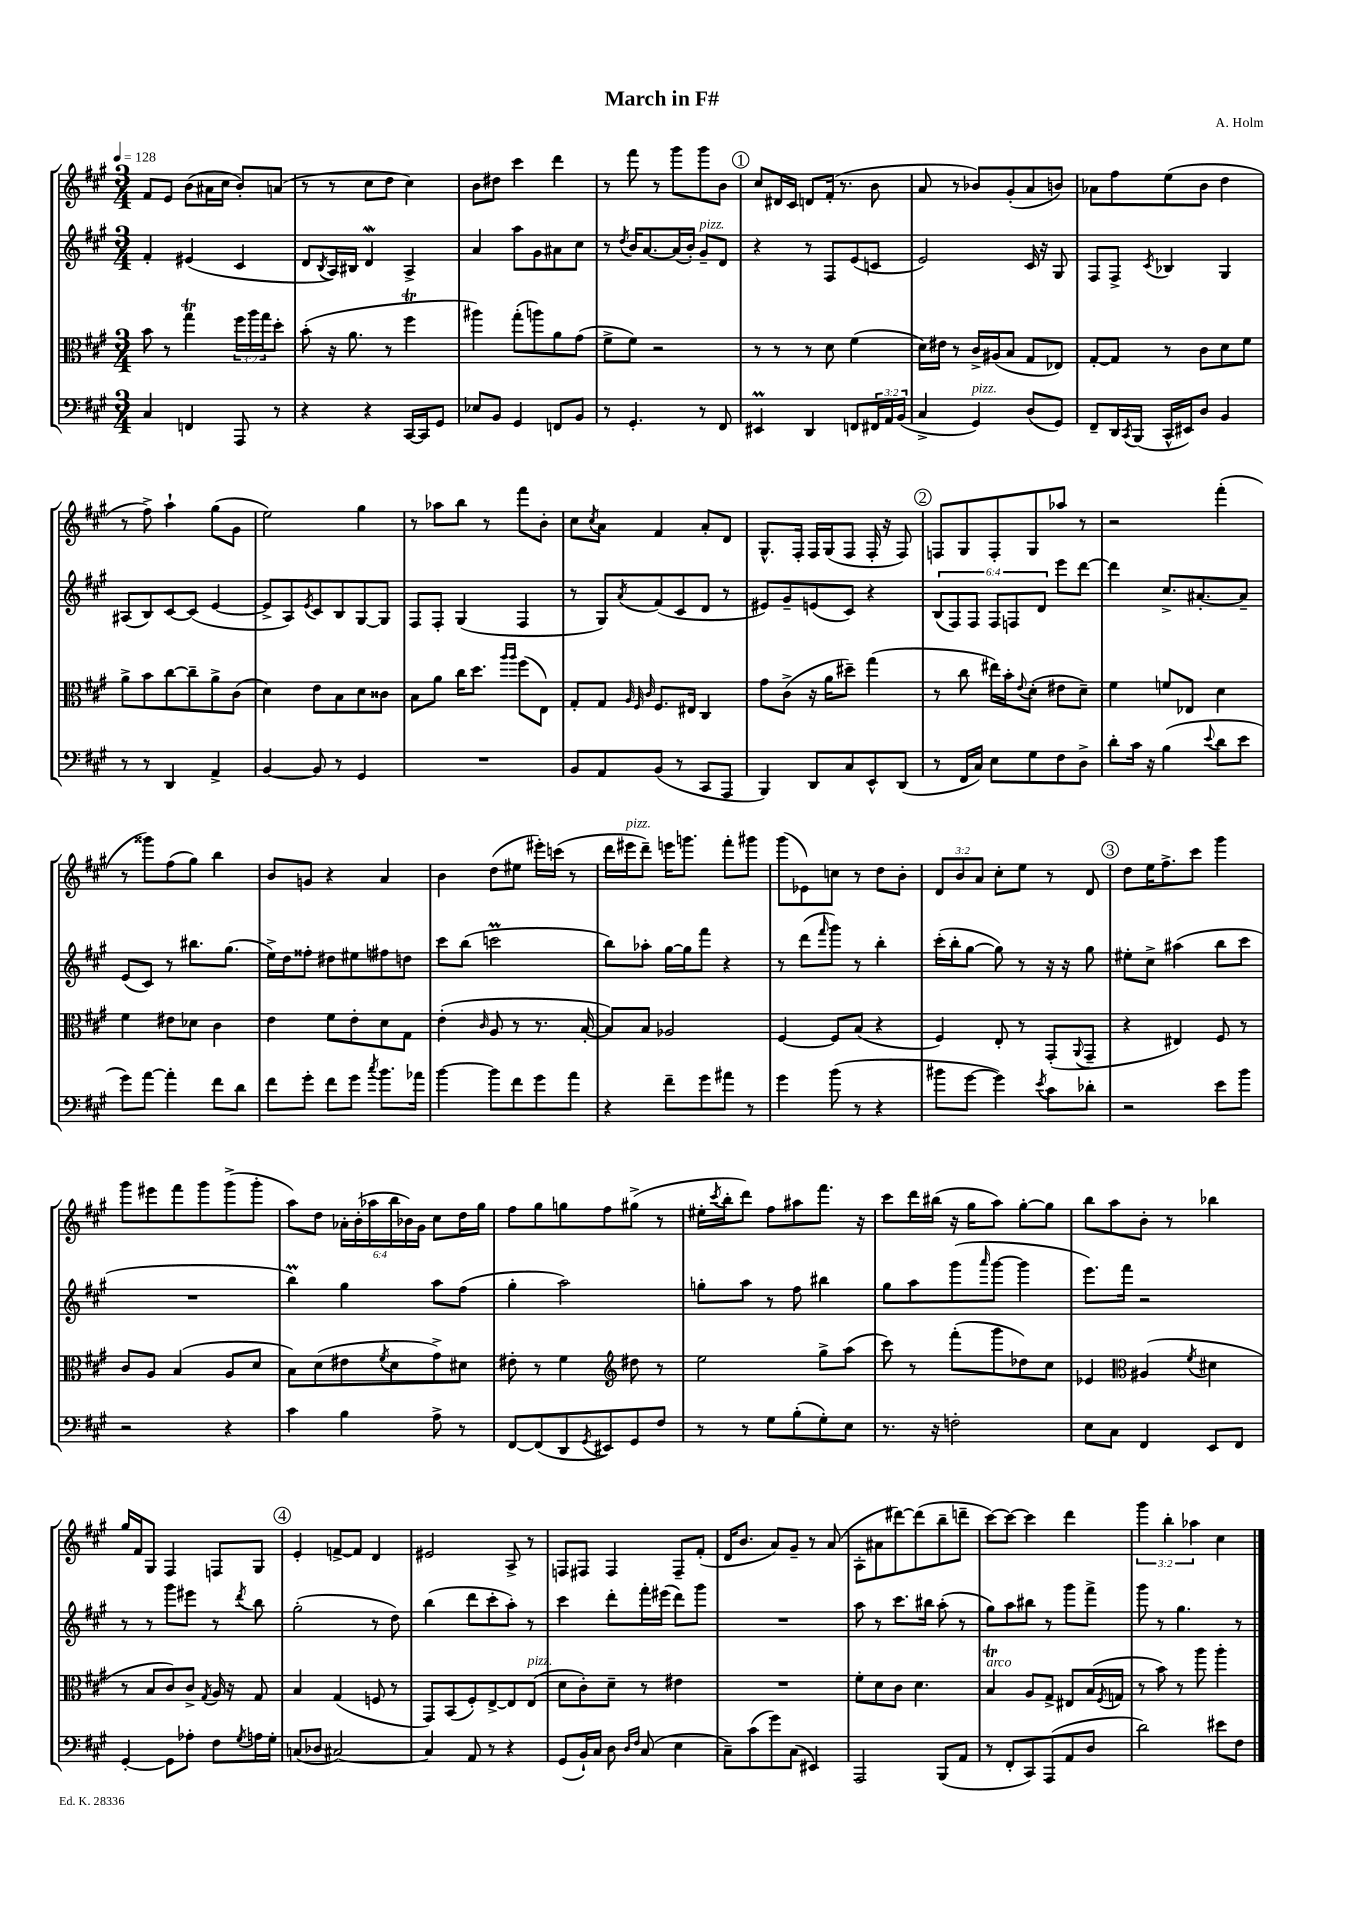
\header { title = "March in F#" composer = "A. Holm" }
<<
\new StaffGroup <<
\new Staff = "s0" {
    \clef treble \key a \major \numericTimeSignature \time 3/4 \override Staff.TupletNumber.text = #tuplet-number::calc-fraction-text \tempo 4 = 128
    fis'8 e'8 b'8( ais'16 cis''16 b'8-.) a'8( |
    r8 r8 cis''8 d''8 cis''4) |
    b'8 dis''8 cis'''4 d'''4 |
    r8 fis'''8 r8 gis'''8 gis'''8 b'8 |
    \mark \markup { \circle "1" } cis''8 dis'16 cis'16 d'8 fis'16-.( r8. b'8 |
    a'8 r8 bes'8) gis'8-.( a'8 b'8) |
    aes'8 fis''8 e''8( b'8 d''4 |
    r8 fis''8->) a''4-! gis''8( gis'8 |
    e''2) gis''4 |
    r8 aes''8 b''8 r8 fis'''8 b'8-. |
    cis''8 \acciaccatura { cis''8 } a'8 fis'4 a'8-. d'8 |
    gis8.-^ fis16-. fis16 gis16( fis8 fis16-. r16 fis8) |
    \mark \markup { \circle "2" } f8 gis8 f8-. gis8 aes''8 r8 |
    r2 fis'''4-.( |
    r8 gisis'''8) fis''8( gis''8) b''4 |
    b'8 g'8 r4 a'4 |
    b'4 d''8( eis''8 eis'''16-.) c'''16( r8 |
    d'''16 eis'''16^\markup { \italic "pizz." } d'''8--) e'''16 g'''8. fis'''8-. gis'''8 |
    gis'''8( ees'8) c''8 r8 d''8 b'8-. |
    \tuplet 3/2 { d'8 b'8 a'8 } cis''8-. e''8 r8 d'8 |
    \mark \markup { \circle "3" } d''8 e''16 fis''8.-> cis'''8 gis'''4 |
    gis'''8 eis'''8 fis'''8 gis'''8 gis'''8->( gis'''8-. |
    a''8) d''8 \tuplet 6/4 { aes'16-. b'16-.( aes''16 b''16 bes'16) gis'16 } cis''8 d''16 gis''16 |
    fis''8 gis''8 g''8 fis''8 gis''8->( r8 |
    eis''16-. \acciaccatura { cis'''8 } b''16-. d'''8) fis''8 ais''8 fis'''8. r16 |
    cis'''8 d'''16 bis''16( r16 gis''16 a''8) gis''8~-. gis''8 |
    b''8 a''8 b'8-. r8 bes''4 |
    gis''16 fis'16 gis8 fis4 f8 gis8 |
    \mark \markup { \circle "4" } e'4-. f'8~-> f'8 d'4 |
    eis'2 a8-> r8 |
    f8 fis8 fis4 fis8-- fis'8-.( |
    d'16 b'8. a'8) gis'8-- r8 a'8( |
    a8-. ais'8 dis'''8~) dis'''8( b''8-- d'''8-- |
    cis'''8~) cis'''8~ cis'''4 d'''4 |
    \tuplet 3/2 { gis'''4 b''4-. aes''4 } cis''4 \bar "|." |
}
\new Staff = "s1" {
    \clef treble \key a \major \numericTimeSignature \time 3/4 \override Staff.TupletNumber.text = #tuplet-number::calc-fraction-text
    fis'4-. eis'4( cis'4 |
    d'8 \acciaccatura { b8 } a16) bis16 d'4\mordent a4-> |
    a'4 a''8 gis'8 ais'8 cis''8 |
    r8 \acciaccatura { d''8 } b'16 a'8.~ a'16( b'16-.) gis'8--^\markup { \italic "pizz." } d'8 |
    \mark \markup { \circle "1" } r4 r8 fis8 e'8( c'8 |
    e'2) cis'16 r16 gis8 |
    fis8 fis8-> \acciaccatura { cis'8 } bes4 gis4 |
    ais8( b8) cis'8~ cis'8( e'4~ |
    e'8-> a8) \acciaccatura { e'8 } cis'8 b8 gis8~ gis8 |
    fis8 fis8-. gis4( fis4 |
    r8 gis8) \acciaccatura { a'8 } fis'8( cis'8 d'8 r8 |
    eis'8) gis'8-- e'8( cis'8) r4 |
    \mark \markup { \circle "2" } \tuplet 6/4 { b8( fis8) fis8 fis8 f8 d'8 } e'''8 d'''8~ |
    d'''4 cis''8.-> ais'8.~-. ais'8-- |
    e'8( cis'8) r8 bis''8. gis''8.( |
    e''16->) d''16 fisis''8-. dis''8 eis''8 fis''8 d''8 |
    cis'''8 b''8( c'''2\prall |
    b''8) aes''8-. gis''16~ gis''16 fis'''8 r4 |
    r8 d'''8( \grace { fis'''16 } gis'''8) r8 b''4-. |
    cis'''16-.( b''16-. gis''8~ gis''8) r8 r16 r16 gis''8 |
    \mark \markup { \circle "3" } eis''8-. cis''8-> ais''4( b''8 cis'''8 |
    R2. |
    b''4\prall) gis''4 a''8 fis''8( |
    gis''4-. a''2) |
    g''8-. a''8 r8 fis''8 bis''4 |
    gis''8 a''8 gis'''8( \grace { a'''16 } gis'''8~ gis'''4 |
    e'''8.) fis'''16 r2 |
    r8 r8 gis'''8 eis'''8 r8 \acciaccatura { d'''8 } b''8 |
    \mark \markup { \circle "4" } gis''2-.( r8 d''8) |
    b''4( d'''8 cis'''8-. a''8-.) r8 |
    cis'''4 d'''8-. fis'''16-. eis'''16( d'''8) gis'''8 |
    R2. |
    a''8 r8 cis'''8. bis''16 a''8-.( r8 |
    gis''8) a''8 bis''8 r8 gis'''8 fis'''8-> |
    gis'''8 r8 gis''4. r8 \bar "|." |
}
\new Staff = "s2" {
    \clef alto \key a \major \numericTimeSignature \time 3/4 \override Staff.TupletNumber.text = #tuplet-number::calc-fraction-text
    b'8 r8 gis''4\trill \tuplet 3/2 { fis''16 a''16 gis''16 } d''8-. |
    b'8-.( r16 a'8. r8 fis''4\trill |
    ais''4) gis''8-.( a''8) a'8 gis'8( |
    fis'8-> fis'8) r2 |
    \mark \markup { \circle "1" } r8 r8 r8 d'8 fis'4( |
    d'16) eis'16 r8 cis'16-> ais16( b8 gis8 ees8) |
    gis8~-. gis8 r8 cis'8 d'8 fis'8 |
    a'8-> b'8 cis''8~ cis''8-- a'8-> cis'8( |
    d'4) e'8 b8 d'8 cisis'8 |
    b8 a'8 cis''16 d''8. \grace { a''16 a''16 } fis''8( e8) |
    gis8-. gis8 \grace { a32 fis32 cis'32 } fis8. eis16 cis4 |
    gis'8 cis'8->( r16 a'16 dis''8--) gis''4( |
    \mark \markup { \circle "2" } r8 cis''8 eis''16) b'16-. \appoggiatura { e'8 } d'8-.( eis'8 d'8--) |
    fis'4 f'8 ees8 d'4 |
    fis'4 eis'8 des'8 cis'4 |
    e'4 fis'8 e'8-. d'8 gis8 |
    e'4-.( \grace { cis'16 } a8 r8 r8. b16~-. |
    b8) b8 aes2 |
    fis4~ fis8 b8( r4 |
    fis4) e8-. r8 gis,8-.( \appoggiatura { a,8 } gis,8-- |
    \mark \markup { \circle "3" } r4 eis4) fis8 r8 |
    cis'8 a8 b4( a8 d'8 |
    b8) d'8( eis'8 \acciaccatura { fis'8 } d'8 gis'8->) dis'8 |
    eis'8-. r8 fis'4 \clef treble dis''8 r8 |
    e''2 gis''8-> a''8( |
    cis'''8) r8 fis'''8-.( gis'''8 des''8) cis''8 |
    ees'4 \clef alto ais4( \acciaccatura { fis'8 } dis'4 |
    r8 b8 cis'8) cis'8-> \acciaccatura { gis8 } a16 r16 gis8 |
    \mark \markup { \circle "4" } b4 gis4( f8 r8 |
    gis,8) b,8( fis8-.) e8~-> e8 e8^\markup { \italic "pizz." }( |
    d'8 cis'8-.) d'8-- r8 eis'4 |
    R2. |
    fis'8-. d'8 cis'8 d'4. |
    b4\trill^\markup { \italic "arco" } a8 gis8-> eis8 b16( \acciaccatura { fis8 } g16 |
    r8 b'8) r8 a''8 a''4-. \bar "|." |
}
\new Staff = "s3" {
    \clef bass \key a \major \numericTimeSignature \time 3/4 \override Staff.TupletNumber.text = #tuplet-number::calc-fraction-text
    cis4 f,4 a,,8 r8 |
    r4 r4 cis,16~ cis,16 gis,8 |
    ees8 b,8 gis,4 f,8 b,8 |
    r8 gis,4.-. r8 fis,8 |
    \mark \markup { \circle "1" } eis,4\prall d,4 f,8 \tuplet 3/2 { fis,16 a,16 b,16( } |
    cis4-> gis,4^\markup { \italic "pizz." }) d8( gis,8) |
    fis,8-- d,16 \acciaccatura { cis,8 } b,,16( cis,16-^ eis,16) d8 b,4 |
    r8 r8 d,4 a,4-> |
    b,4~ b,8 r8 gis,4 |
    R2. |
    b,8 a,8 b,8( r8 cis,8 a,,8 |
    b,,4) d,8 cis8 e,8-^ d,8( |
    \mark \markup { \circle "2" } r8 fis,16 cis16) e8 gis8 fis8 d8-> |
    d'8-. cis'16 r16 b4( \appoggiatura { e'8 } d'8 e'8 |
    gis'8) a'8~ a'4-. fis'8 d'8 |
    fis'8 gis'8-. fis'8 gis'8 \acciaccatura { cis''8 } b'8. aes'16 |
    b'4~ b'8 fis'8 gis'8 a'8 |
    r4 fis'8-- gis'8 ais'8 r8 |
    gis'4 b'8( r8 r4 |
    bis'8 gis'8~ gis'4) \acciaccatura { e'8 } cis'8 des'8-. |
    \mark \markup { \circle "3" } r2 e'8 b'8 |
    r2 r4 |
    cis'4 b4 a8-> r8 |
    fis,8~ fis,8( d,8 \acciaccatura { gis,8 } eis,8) gis,8 fis8 |
    r8 r8 gis8 b8-.( gis8-.) e8 |
    r8. r16 f2-. |
    e8 cis8 fis,4 e,8 fis,8 |
    gis,4~-. gis,8 aes8-. fis8 \acciaccatura { gis8 } a16 gis16-. |
    \mark \markup { \circle "4" } c8( des8 cis2~) |
    cis4 a,8 r8 r4 |
    gis,8( b,16-!) cis16 d8 \grace { d16 fis16 } cis8( e4 |
    cis8--) cis'8( gis'8) cis8( eis,4) |
    a,,2 b,,8( a,8 |
    r8 fis,8-. cis,8) a,,8( a,8 d8 |
    d'2) eis'8 fis8 \bar "|." |
}
>>
>>
\layout { \context { \Score \remove "Bar_number_engraver" } }
